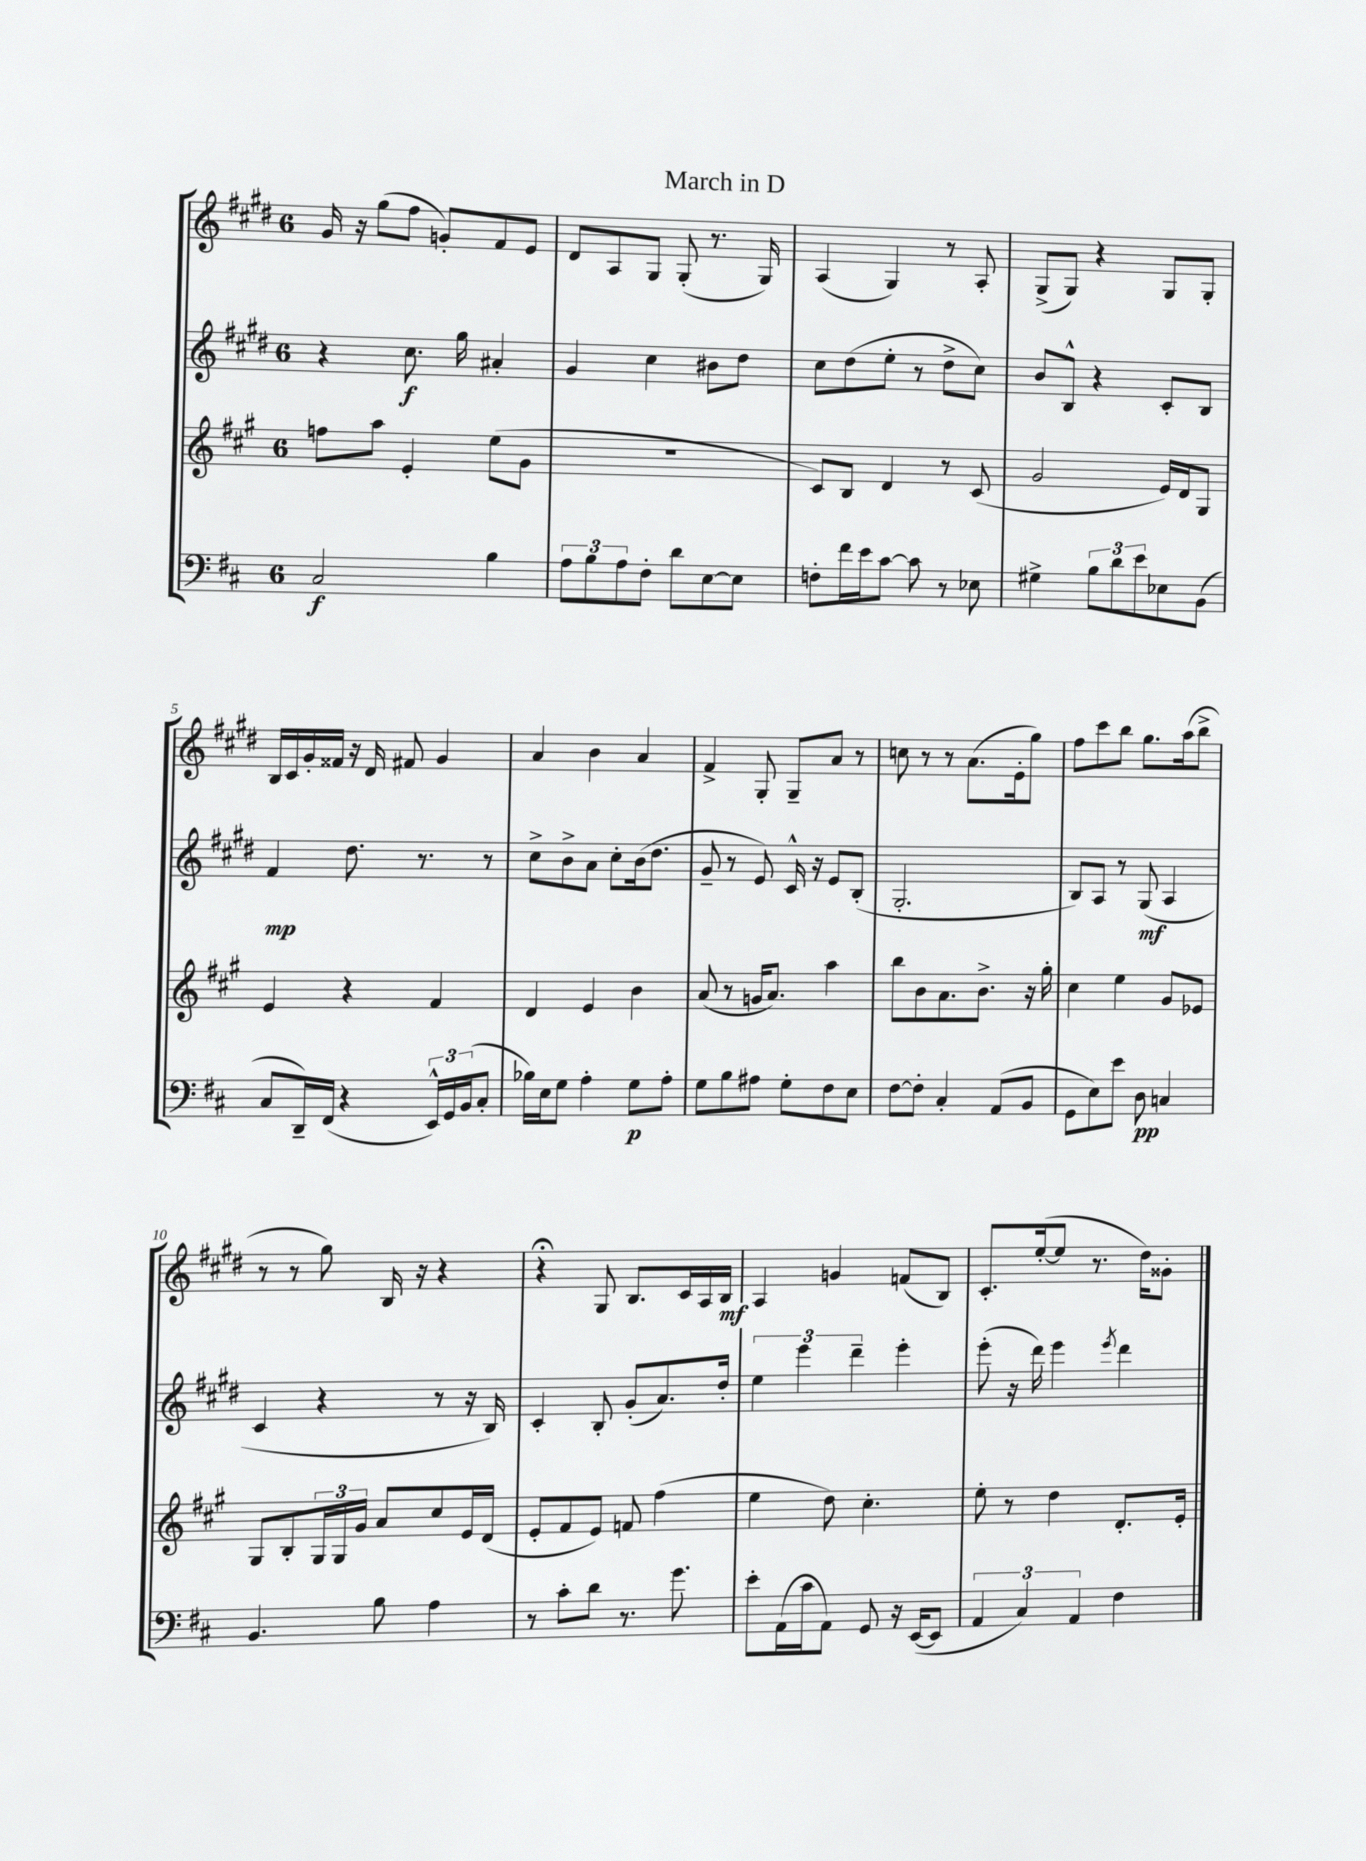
\header { title = "March in D" }
<<
\new StaffGroup <<
\new Staff = "s0" {
    \clef treble \key e \major \once \override Staff.TimeSignature.style = #'single-digit \time 6/8
    gis'16 r16 gis''8( fis''8 g'8-.) fis'8 e'8 |
    dis'8 a8 gis8 gis8-.( r8. gis16) |
    a4( gis4) r8 a8-. |
    gis8->( gis8) r4 gis8 gis8-. |
    b16 cis'16 gis'16-. fisis'16 r16 dis'16 fis'8 gis'4 |
    a'4 b'4 a'4 |
    fis'4-> gis8-. gis8-- a'8 r8 |
    c''8 r8 r8 a'8.( e'16-. gis''8) |
    fis''8 cis'''8 b''8 gis''8. a''16( b''8-> |
    r8 r8 gis''8) b16 r16 r4 |
    r4\fermata gis8 b8. cis'16 a16 b16\mf |
    a4 g'4 f'8( b8) |
    cis'8.-. e''16~-.( e''8 r8. dis''16) gisis'8-. \bar "|." |
}
\new Staff = "s1" {
    \clef treble \key e \major \once \override Staff.TimeSignature.style = #'single-digit \time 6/8
    r4 cis''8.\f gis''16 ais'4-. |
    gis'4 cis''4 bis'8 dis''8 |
    cis''8 dis''8( e''8-. r8 dis''8-> cis''8) |
    b'8 b8-^ r4 cis'8-. b8 |
    fis'4\mp dis''8. r8. r8 |
    cis''8-> b'8-> a'8 cis''8-. b'16( dis''8. |
    gis'8-- r8 e'8) cis'16-^ r16 e'8 b8-.( |
    gis2.-. |
    b8) a8 r8 gis8\mf( a4 |
    cis'4 r4 r8 r16 b16) |
    cis'4-. b8-. gis'8-.( a'8.) dis''16-. |
    \tuplet 3/2 { e''4 e'''4 dis'''4-- } e'''4-. |
    e'''8-.( r16 dis'''16) e'''4 \acciaccatura { e'''8 } dis'''4 \bar "|." |
}
\new Staff = "s2" {
    \clef treble \key a \major \once \override Staff.TimeSignature.style = #'single-digit \time 6/8
    f''8 a''8 e'4-. e''8( gis'8 |
    R2. |
    cis'8) b8 d'4 r8 cis'8( |
    gis'2 e'16) d'16 gis8 |
    e'4 r4 fis'4 |
    d'4 e'4 b'4 |
    a'8( r8 g'16 a'8.) a''4 |
    b''8 b'8 a'8. b'8.-> r16 gis''16-. |
    cis''4 e''4 gis'8 ees'8 |
    gis8 b8-. \tuplet 3/2 { gis16 gis16 gis'16 } a'8 cis''8 e'16 d'16( |
    e'8-. fis'8 e'8) f'8 fis''4( |
    e''4 d''8) cis''4.-. |
    e''8-. r8 d''4 d'8.-. e'16-. \bar "|." |
}
\new Staff = "s3" {
    \clef bass \key d \major \once \override Staff.TimeSignature.style = #'single-digit \time 6/8
    cis2\f b4 |
    \tuplet 3/2 { a8 b8 a8 } fis8-. d'8 e8~ e8 |
    f8-. fis'16 e'16 cis'8~ cis'8 r8 ees8 |
    gis4-> \tuplet 3/2 { b8 d'8 e'8 } ees8 b,8( |
    cis8 d,16--) fis,16( r4 \tuplet 3/2 { e,16-^) g,16 b,16( } cis8-. |
    bes16) e16 g8 a4-. g8\p a8-. |
    g8 b8 ais8 g8-. fis8 e8 |
    fis8~ fis8-. cis4-. a,8( b,8 |
    g,8 e8) e'8 d8\pp c4 |
    b,4. b8 a4 |
    r8 cis'8-. d'8 r8. g'8. |
    e'8-. a,16( cis'16 a,8) g,8 r16 e,16~( e,8 |
    \tuplet 3/2 { a,4 cis4) a,4 } fis4 \bar "|." |
}
>>
>>
